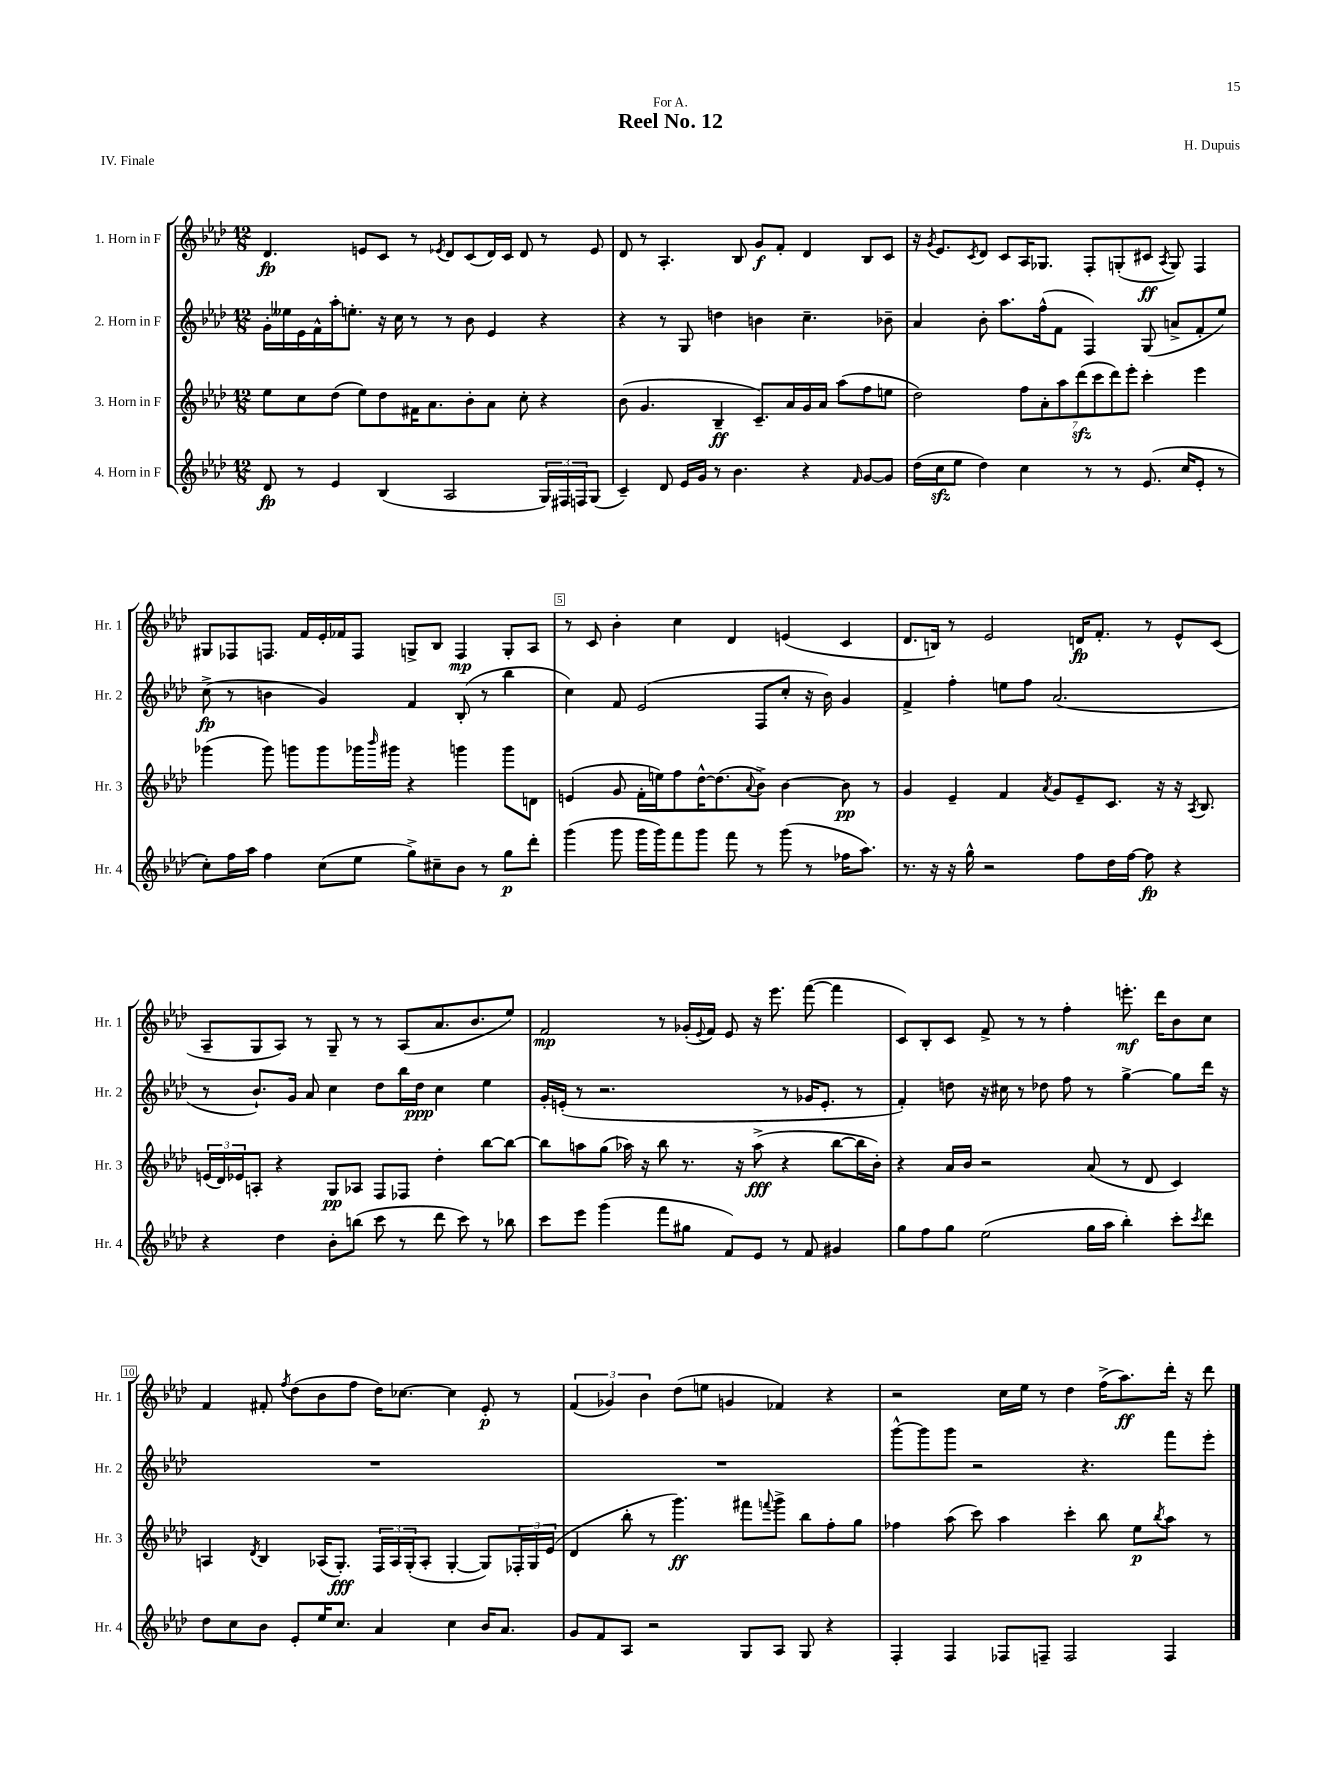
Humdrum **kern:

**kern	**dynam	**kern	**dynam	**kern	**dynam	**kern	**dynam
*part4	*part4	*part3	*part3	*part2	*part2	*part1	*part1
*staff4	*staff4	*staff3	*staff3	*staff2	*staff2	*staff1	*staff1
*I"4. Horn in F	*	*I"3. Horn in F	*	*I"2. Horn in F	*	*I"1. Horn in F	*
*I'Hr. 4	*	*I'Hr. 3	*	*I'Hr. 2	*	*I'Hr. 1	*
*clefG2	*	*clefG2	*	*clefG2	*	*clefG2	*
*k[b-e-a-d-]	*	*k[b-e-a-d-]	*	*k[b-e-a-d-]	*	*k[b-e-a-d-]	*
*M12/8	*	*M12/8	*	*M12/8	*	*M12/8	*
=1	=1	=1	=1	=1	=1	=1	=1
8d-/	fp	8ee-\L	.	16g'\LL	.	4.d-/	fp
.	.	.	.	16ee--X\	.	.	.
8r	.	8cc\	.	16e-\	.	.	.
.	.	.	.	16f^^\	.	.	.
4e-/	.	(8dd-\J	.	16aa-'\J	.	.	.
.	.	.	.	8.een'\J	.	.	.
.	.	8ee-\L)	.	.	.	8en/L	.
(4B-/	.	8dd-\	.	16r	.	8c/J	.
.	.	.	.	16cc\	.	.	.
.	.	16f#X\K	.	8r	.	8r	.
.	.	8.a-\	.	.	.	.	.
.	.	.	.	.	.	8qe-X/	.
2A-/	.	.	.	8r	.	8d-/L	.
.	.	8b-'\	.	8b-\	.	(8c/	.
.	.	8a-\J	.	4e-/	.	16d-/L)	.
.	.	.	.	.	.	16c/JJ	.
.	.	8cc'\	.	.	.	8d-/	.
24G/LL)	.	4r	.	4r	.	8r	.
24F#X/	.	.	.	.	.	.	.
24Fn/J	.	.	.	.	.	.	.
(8G/J	.	.	.	.	.	8e-/	.
=2	=2	=2	=2	=2	=2	=2	=2
4c~/)	.	(8b-\	.	4r	.	8d-/	.
.	.	4.g/	.	.	.	8r	.
8d-/	.	.	.	8r	.	4.A-'/	.
16e-/LL	.	.	.	8G/	.	.	.
16g/JJ	.	.	.	.	.	.	.
8r	.	4B-~/	ff	4ddn\	.	.	.
4.b-\	.	.	.	.	.	8B-/	.
.	.	8.c~/L)	.	4bn\	.	8g/L	f
.	.	.	.	.	.	8f'/J	.
.	.	16a-/L	.	.	.	.	.
4r	.	16g/	.	4.cc~\	.	4d-/	.
.	.	16a-/JJ	.	.	.	.	.
.	.	(8aa-\L	.	.	.	.	.
16qqf/	.	.	.	.	.	.	.
[8g/L	.	8ff\	.	.	.	8B-/L	.
8g/J]	.	8een\J	.	8b-X~\	.	8c/J	.
=3	=3	=3	=3	=3	=3	=3	=3
(16dd-\LL	.	2dd-\)	.	4a-/	.	16r	.
.	.	.	.	.	.	8qg/	.
16cczz\J	.	.	.	.	.	8.e-/L	.
8ee-\J	.	.	.	.	.	.	.
.	.	.	.	.	.	8qc/	.
4dd-\)	.	.	.	8b-'\	.	8d-/J	.
.	.	.	.	8.aa-\L	.	8c/L	.
4cc\	.	14ff\L	.	.	.	16A-/K	.
.	.	.	.	(16ff^^\k	.	8.G-X/J	.
.	.	14a-'\	.	.	.	.	.
.	.	.	.	8f\J	.	.	.
.	.	14aa-\	.	.	.	.	.
.	.	(14ddd-zz\	.	.	.	.	.
8r	.	.	.	4F/)	.	8F'/L	.
.	.	14ccc\	.	.	.	.	.
.	.	14ddd-\)	.	.	.	.	.
8r	.	.	.	.	.	(8Gn'/	.
.	.	14eee-'\J	.	.	.	.	.
(8.e-/	.	4ccc'\	.	(8G/	.	8c#X/J	ff
.	.	.	.	.	.	8qA-/	.
.	.	.	.	8an^/L	.	8G/)	.
16cc/KL	.	.	.	.	.	.	.
8e-'/J	.	4eee-\	.	8f'/	.	4F/	.
8r	.	.	.	8ee-/J)	.	.	.
!!LO:LB:g=z
=4	=4	=4	=4	=4	=4	=4	=4
8cc'\L)	.	(4ggg-X\	.	(8cc^\	fp	8G#X/L	.
16ff\L	.	.	.	8r	.	8F-X/	.
16aa-\JJ	.	.	.	.	.	.	.
4ff\	.	8ggg-\)	.	4bn\	.	8.Fn/J	.
.	.	8gggn\L	.	.	.	.	.
.	.	.	.	.	.	16f/LL	.
(8cc\L	.	8ggg\	.	4g/)	.	16e-'/	.
.	.	.	.	.	.	16f-X/J	.
8ee-\J	.	16ggg-X\L	.	.	.	8F/J	.
.	.	16qqbbb-/	.	.	.	.	.
.	.	16ggg#X\JJ	.	.	.	.	.
8gg^\L)	.	4r	.	4f/	.	8Gn^/L	.
8cc#X~\	.	.	.	.	.	8B-/J	.
8b-\J	.	4gggn\	.	(8B-'/	.	4F/	mp
8r	.	.	.	8r	.	.	.
8gg\L	p	8ggg\L	.	4bb-\	.	8G'/L	.
8ddd-'\J	.	8dn\J	.	.	.	8A-/J	.
=5	=5	=5	=5	=5	=5	=5	=5
(4ggg\	.	(4en/	.	4cc\)	.	8r	.
.	.	.	.	.	.	8c/	.
8ggg\	.	8g/	.	8f/	.	4b-'\	.
16ggg\LL	.	16f'\LL	.	(2e-/	.	.	.
16ggg\J)	.	16een\J)	.	.	.	.	.
8fff\	.	8ff\	.	.	.	4cc\	.
8ggg\J	.	[16dd-^^\K	.	.	.	.	.
.	.	(8.dd-\]	.	.	.	.	.
8fff\	.	.	.	.	.	4d-/	.
.	.	8qqa-/	.	.	.	.	.
8r	.	8b-^\J)	.	8F/L	.	.	.
(8ggg\	.	[4b-\	.	8cc'/J	.	(4en/	.
8r	.	.	.	16r	.	.	.
.	.	.	.	16b-\)	.	.	.
16ff-X\KL	.	8b-\]	pp	4g/	.	4c/	.
8.aa-\J)	.	.	.	.	.	.	.
.	.	8r	.	.	.	.	.
=6	=6	=6	=6	=6	=6	=6	=6
8.r	.	4g/	.	4f^/	.	8.d-/L	.
16r	.	.	.	.	.	16Bn/Jk)	.
16r	.	4e-~/	.	4ff'\	.	8r	.
16gg^^\	.	.	.	.	.	.	.
2r	.	.	.	.	.	2e-/	.
.	.	4f/	.	8een\L	.	.	.
.	.	.	.	8ff\J	.	.	.
.	.	8qa-/	.	.	.	.	.
.	.	8g/L	.	(2.a-/	.	.	.
8ff\L	.	8e-~/	.	.	.	16dn/KL	fp
.	.	.	.	.	.	8.f'/J	.
16dd-\L	.	8.c/J	.	.	.	.	.
[16ff\JJ	.	.	.	.	.	.	.
8ff\]	fp	.	.	.	.	8r	.
.	.	16r	.	.	.	.	.
4r	.	16r	.	.	.	8e-^^/L	.
.	.	8qA-/	.	.	.	.	.
.	.	8.B-/	.	.	.	.	.
.	.	.	.	.	.	(8c/J	.
!!LO:LB:g=z
=7	=7	=7	=7	=7	=7	=7	=7
4r	.	(24en/LL	.	8r	.	8A-~/L	.
.	.	24d-/)	.	.	.	.	.
.	.	24e-X/J	.	.	.	.	.
.	.	8An'/J	.	8.b-`/L)	.	8G/	.
4dd-\	.	4r	.	.	.	8A-/J)	.
.	.	.	.	16g/Jk	.	.	.
.	.	.	.	8a-/	.	8r	.
8b-'\L	.	8G/L	pp	4cc\	.	8G~/	.
(8bbn\J	.	8A-X/J	.	.	.	8r	.
8ccc\	.	8F/L	.	8dd-\L	.	8r	.
8r	.	8F-X/J	.	16bb-\L	.	(8A-/L	.
.	.	.	.	16dd-\JJ	ppp	.	.
8ddd-\	.	4dd-'\	.	4cc\	.	8.a-/	.
8ccc\)	.	.	.	.	.	.	.
.	.	.	.	.	.	8.b-/	.
8r	.	[8bb-\L	.	4ee-\	.	.	.
8bb-X\	.	8bb-\J_	.	.	.	8ee-/J)	.
=8	=8	=8	=8	=8	=8	=8	=8
8ccc\L	.	8bb-\L]	.	16g'/LL	.	2f/	mp
.	.	.	.	(16en'/JJ	.	.	.
8eee-\J	.	8aan\	.	8r	.	.	.
(4ggg\	.	(8gg\J	.	2.r	.	.	.
.	.	16aa-X\)	.	.	.	.	.
.	.	16r	.	.	.	.	.
8fff\L	.	8bb-\	.	.	.	8r	.
8gg#X\J	.	8.r	.	.	.	(16g-X'/LL	.
.	.	.	.	.	.	8qqe-/	.
.	.	.	.	.	.	16f/JJ)	.
8f/L)	.	.	.	.	.	8e-/	.
.	.	16r	.	.	.	.	.
8e-/J	.	(8aa-^\	fff	.	.	16r	.
.	.	.	.	.	.	8.eee-\	.
8r	.	4r	.	8r	.	.	.
8f/	.	.	.	16g-X/KL	.	([8fff\	.
.	.	.	.	8.e'/J	.	.	.
4g#X/	.	[8bb-\L	.	.	.	4fff\]	.
.	.	16bb-\L]	.	8r	.	.	.
.	.	16b-'\JJ)	.	.	.	.	.
=9	=9	=9	=9	=9	=9	=9	=9
8gg\L	.	4r	.	4f'/)	.	8c/L)	.
8ff\	.	.	.	.	.	8B-'/	.
8gg\J	.	16a-/LL	.	8ddn\	.	8c/J	.
.	.	16b-/JJ	.	.	.	.	.
(2ee-\	.	2r	.	16r	.	8f^/	.
.	.	.	.	16cc#X\	.	.	.
.	.	.	.	8r	.	8r	.
.	.	.	.	8dd-X\	.	8r	.
.	.	.	.	8ff\	.	4ff'\	.
16gg\LL	.	(8a-/	.	8r	.	.	.
16aa-\JJ	.	.	.	.	.	.	.
4bb-'\)	.	8r	.	[4gg^\	.	8.eeen'\	mf
.	.	8d-/	.	.	.	.	.
.	.	.	.	.	.	16ddd-\KL	.
8ccc'\L	.	4c/)	.	8gg\L]	.	8b-\	.
8qccc/	.	.	.	.	.	.	.
8ddd-\J	.	.	.	16ddd-\Jk	.	8cc\J	.
.	.	.	.	16r	.	.	.
!!LO:LB:g=z
=10	=10	=10	=10	=10	=10	=10	=10
8dd-\L	.	4An/	.	1.r	.	4f/	.
8cc\	.	.	.	.	.	.	.
.	.	8qd-/	.	.	.	.	.
8b-\J	.	4B-/	.	.	.	8f#X'/	.
.	.	.	.	.	.	8qff/	.
8e-'/L	.	.	.	.	.	(8dd-\L	.
16ee-/K	.	(16A-X/KL	.	.	.	8b-\	.
8.cc/J	.	8.G'/J)	fff	.	.	.	.
.	.	.	.	.	.	8ff\J	.
4a-/	.	24F/LL	.	.	.	16dd-\KL)	.
.	.	24A-/	.	.	.	.	.
.	.	.	.	.	.	[8.cc-X\J	.
.	.	(24G'/J	.	.	.	.	.
.	.	8A-'/J	.	.	.	.	.
4cc\	.	[4G'/	.	.	.	4cc-\]	.
16b-/KL	.	8G/L])	.	.	.	8e-'/	p
8.a-/J	.	.	.	.	.	.	.
.	.	24F-X'/L	.	.	.	8r	.
.	.	24G/	.	.	.	.	.
.	.	(24e-/JJ	.	.	.	.	.
=11	=11	=11	=11	=11	=11	=11	=11
8g/L	.	4d-/	.	1.r	.	(6f/	.
8f/	.	.	.	.	.	.	.
.	.	.	.	.	.	6g-X/)	.
8A-/J	.	8bb-'\	.	.	.	.	.
.	.	.	.	.	.	6b-\	.
2r	.	8r	.	.	.	.	.
.	.	4.ggg\)	ff	.	.	(8dd-\L	.
.	.	.	.	.	.	8een\J	.
.	.	.	.	.	.	4gn/	.
8G/L	.	8fff#X\L	.	.	.	.	.
.	.	8qqfffn/	.	.	.	.	.
8A-/J	.	8ggg^\J	.	.	.	4f-X/)	.
8G/	.	8bb-\L	.	.	.	.	.
4r	.	8ff'\	.	.	.	4r	.
.	.	8gg\J	.	.	.	.	.
=12	=12	=12	=12	=12	=12	=12	=12
4F'/	.	4ff-X\	.	[8ggg^^\L	.	2r	.
.	.	.	.	8ggg\]	.	.	.
4F/	.	(8aa-\	.	8ggg\J	.	.	.
.	.	8ccc\)	.	2r	.	.	.
8F-X/L	.	4aa-\	.	.	.	16cc\LL	.
.	.	.	.	.	.	16ee-\JJ	.
8Fn~/J	.	.	.	.	.	8r	.
2F/	.	4ccc'\	.	.	.	4dd-\	.
.	.	.	.	4.r	.	.	.
.	.	8bb-\	.	.	.	(16ff^\KL	.
.	.	.	.	.	.	8.aa-\)	ff
.	.	8ee-\L	p	.	.	.	.
.	.	8qbb-/	.	.	.	.	.
4F/	.	8aa-\J	.	8fff\L	.	16ddd-'\Jk	.
.	.	.	.	.	.	16r	.
.	.	8r	.	8eee-'\J	.	8ddd-\	.
==	==	==	==	==	==	==	==
*-	*-	*-	*-	*-	*-	*-	*-
